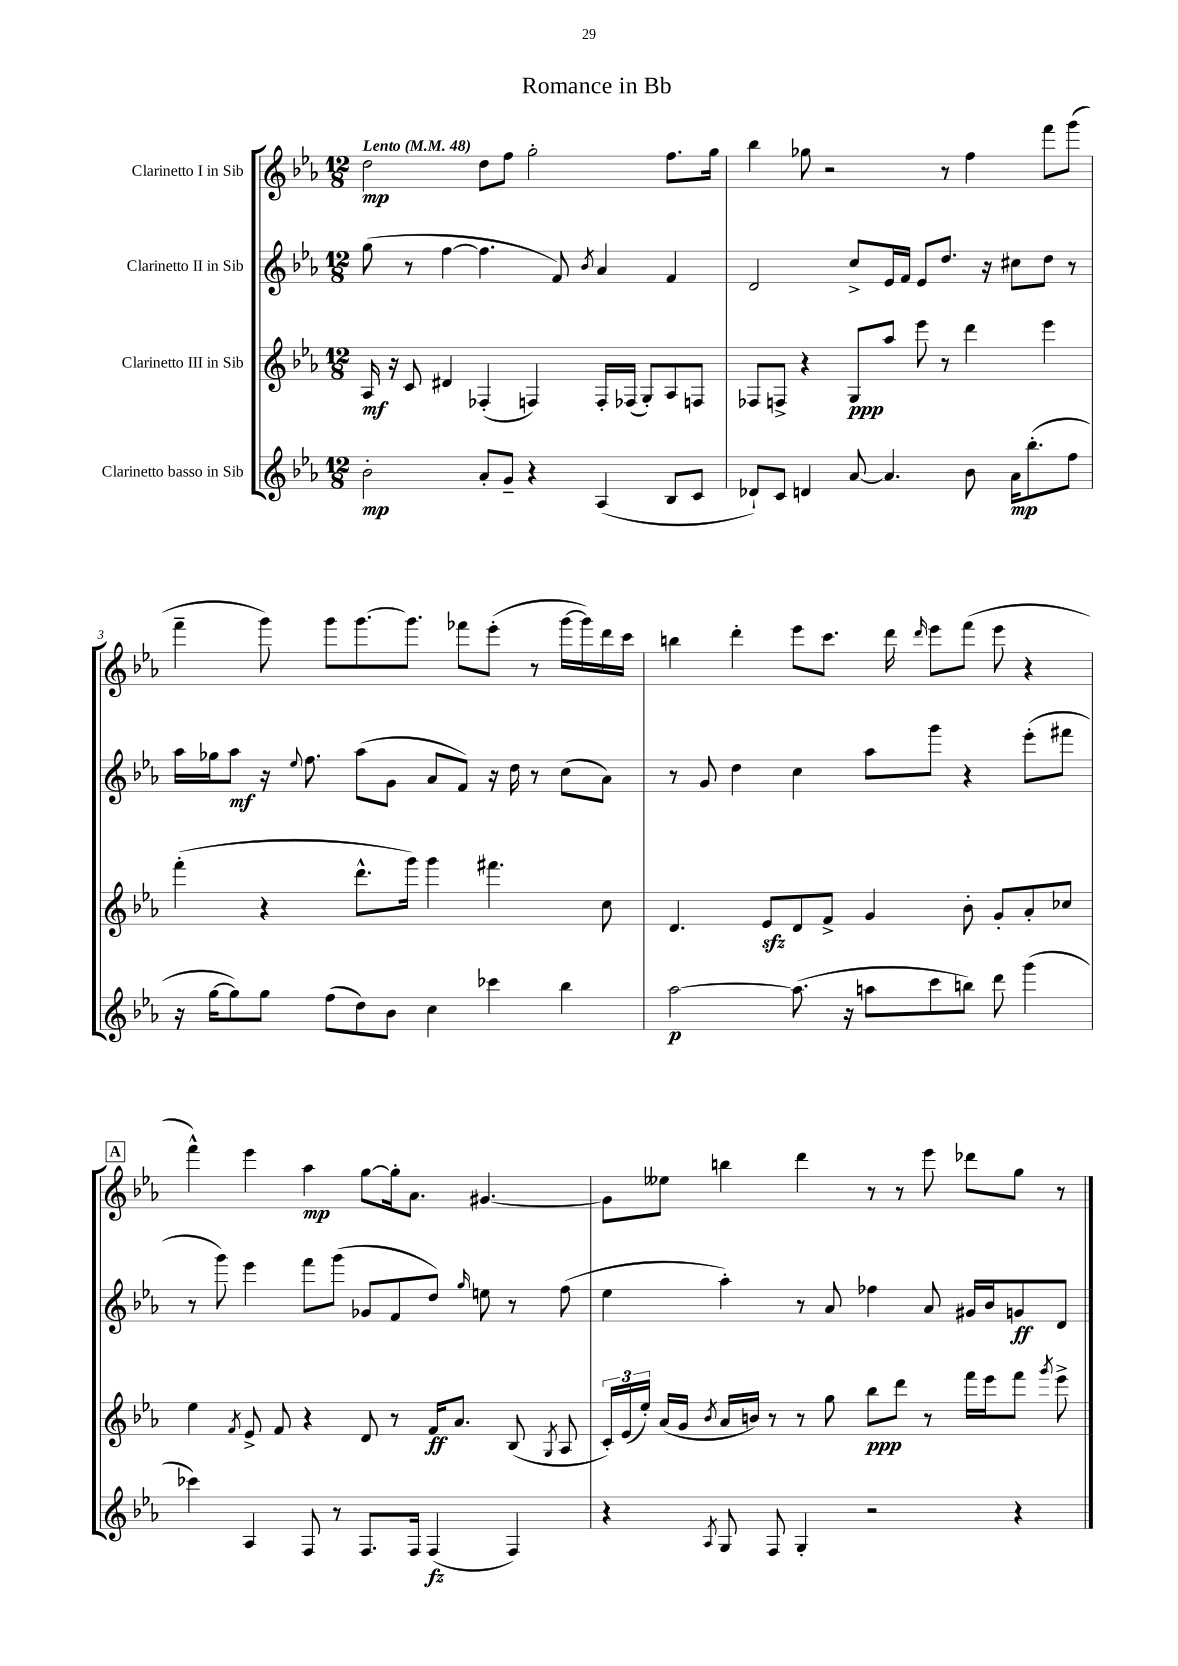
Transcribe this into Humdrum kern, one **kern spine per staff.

**kern	**dynam	**kern	**dynam	**kern	**dynam	**kern	**dynam
*part4	*part4	*part3	*part3	*part2	*part2	*part1	*part1
*staff4	*staff4	*staff3	*staff3	*staff2	*staff2	*staff1	*staff1
*I"Clarinetto basso in Sib	*	*I"Clarinetto III in Sib	*	*I"Clarinetto II in Sib	*	*I"Clarinetto I in Sib	*
*clefG2	*	*clefG2	*	*clefG2	*	*clefG2	*
*k[b-e-a-]	*	*k[b-e-a-]	*	*k[b-e-a-]	*	*k[b-e-a-]	*
*M12/8	*	*M12/8	*	*M12/8	*	*M12/8	*
*MM48	*	*MM48	*	*MM48	*	*MM48	*
=1	=1	=1	=1	=1	=1	=1	=1
!	!	!	!	!	!	!LO:TX:a:B:t=Lento	!
2b-'\	mp	16A-/	mf	(8gg\	.	2dd\	mp
.	.	16r	.	.	.	.	.
.	.	8c/	.	8r	.	.	.
.	.	4d#X/	.	[4ff\	.	.	.
8a-'/L	.	(4F-X'/	.	4.ff\]	.	8dd\L	.
8g~/J	.	.	.	.	.	8ff\J	.
4r	.	4Fn/)	.	.	.	2gg'\	.
.	.	.	.	8f/)	.	.	.
.	.	.	.	8qb-/	.	.	.
(4A-/	.	16F'/LL	.	4a-/	.	.	.
.	.	(16F-X/JJ	.	.	.	.	.
.	.	8G'/L)	.	.	.	.	.
8B-/L	.	8A-/	.	4f/	.	8.ff\L	.
8c/J	.	8Fn/J	.	.	.	.	.
.	.	.	.	.	.	16gg\Jk	.
=2	=2	=2	=2	=2	=2	=2	=2
8d-X`/L)	.	8F-X/L	.	2d/	.	4bb-\	.
8c/J	.	8Fn^/J	.	.	.	.	.
4dn/	.	4r	.	.	.	8gg-X\	.
.	.	.	.	.	.	2r	.
[8a-/	.	8G/L	ppp	8cc^/L	.	.	.
4.a-/]	.	8aa-/J	.	16e-/L	.	.	.
.	.	.	.	16f/JJ	.	.	.
.	.	8eee-\	.	8e-/L	.	.	.
.	.	8r	.	8.dd/J	.	8r	.
8b-\	.	4ddd\	.	.	.	4ff\	.
.	.	.	.	16r	.	.	.
16a-\KL	mp	.	.	8cc#X\L	.	.	.
(8.bb-'\	.	.	.	.	.	.	.
.	.	4eee-\	.	8dd\J	.	8fff\L	.
8ff\J	.	.	.	8r	.	(8ggg\J	.
!!LO:LB:g=z
=3	=3	=3	=3	=3	=3	=3	=3
16r	.	(4fff'\	.	16aa-\LL	.	4fff~\	.
[16gg\KL	.	.	.	16gg-X\J	.	.	.
8gg\])	.	.	.	8aa-\J	mf	.	.
8gg\J	.	4r	.	16r	.	8ggg\)	.
.	.	.	.	8qqee-/	.	.	.
.	.	.	.	8.ff\	.	.	.
(8ff\L	.	.	.	.	.	8ggg\L	.
8dd\)	.	8.ddd^^\L	.	(8aa-\L	.	[8.ggg\	.
8b-\J	.	.	.	8g\J	.	.	.
.	.	16ggg\Jk)	.	.	.	8.ggg\J]	.
4cc\	.	4ggg\	.	8a-/L	.	.	.
.	.	.	.	8f/J)	.	8fff-X\L	.
4ccc-X\	.	4.fff#X\	.	16r	.	(8eee-'\J	.
.	.	.	.	16dd\	.	.	.
.	.	.	.	8r	.	8r	.
4bb-\	.	.	.	(8cc\L	.	[16ggg\LL	.
.	.	.	.	.	.	16ggg\])	.
.	.	8cc\	.	8a-\J)	.	16ddd\	.
.	.	.	.	.	.	16ccc\JJ	.
=4	=4	=4	=4	=4	=4	=4	=4
[2aa-\	p	4.d/	.	8r	.	4bbn\	.
.	.	.	.	8g/	.	.	.
.	.	.	.	4dd\	.	4ddd'\	.
.	.	8e-zz/L	.	.	.	.	.
(8.aa-\]	.	8d/	.	4cc\	.	8eee-\L	.
.	.	8f^/J	.	.	.	8.ccc\J	.
16r	.	.	.	.	.	.	.
8aan\L	.	4g/	.	8aa-\L	.	.	.
.	.	.	.	.	.	16ddd\	.
.	.	.	.	.	.	16qqddd/	.
8ccc\	.	.	.	8ggg\J	.	8eee-\L	.
8bbn\J)	.	8b-'\	.	4r	.	(8fff\J	.
8ddd\	.	8g'/L	.	.	.	8eee-\	.
(4ggg\	.	8a-'/	.	(8eee-'\L	.	4r	.
.	.	8cc-X/J	.	8fff#X\J	.	.	.
!!LO:LB:g=z
!!LO:REH:place=s1:t=A
=5	=5	=5	=5	=5	=5	=5	=5
4ccc-X\)	.	4ee-\	.	8r	.	4fff^^\)	.
.	.	.	.	8ggg\)	.	.	.
.	.	8qf/	.	.	.	.	.
4A-/	.	8e-^/	.	4eee-\	.	4eee-\	.
.	.	8f/	.	.	.	.	.
8F/	.	4r	.	8fff\L	.	4aa-\	mp
8r	.	.	.	(8ggg\J	.	.	.
8.F/L	.	8d/	.	8g-X/L	.	[8gg\L	.
.	.	8r	.	8f/	.	16gg'\k]	.
16F/Jk	.	.	.	.	.	8.a-\J	.
(4F/	fz	16f/KL	ff	8dd/J)	.	.	.
.	.	8.a-/J	.	.	.	.	.
.	.	.	.	16qqgg/	.	.	.
.	.	.	.	8een\	.	[4.g#X/	.
4F/)	.	(8B-/	.	8r	.	.	.
.	.	8qG/	.	.	.	.	.
.	.	8A-/	.	(8ff\	.	.	.
=6	=6	=6	=6	=6	=6	=6	=6
4r	.	24c'/LL)	.	4ee-\	.	8g#\L]	.
.	.	(24e-/	.	.	.	.	.
.	.	24ee-'/JJ)	.	.	.	.	.
.	.	(16a-/LL	.	.	.	8ee--X\J	.
.	.	16g/JJ	.	.	.	.	.
8qA-/	.	8qb-/	.	.	.	.	.
8G/	.	16a-/LL	.	4aa-'\)	.	4bbn\	.
.	.	16bn/JJ)	.	.	.	.	.
8F/	.	8r	.	.	.	.	.
4G'/	.	8r	.	8r	.	4ddd\	.
.	.	8gg\	.	8a-/	.	.	.
2r	.	8bb-\L	ppp	4ff-X\	.	8r	.
.	.	8ddd\J	.	.	.	8r	.
.	.	8r	.	8a-/	.	8eee-\	.
.	.	16fff\LL	.	16g#X/LL	.	8ddd-X\L	.
.	.	16eee-\J	.	16b-/J	.	.	.
4r	.	8fff\J	.	8gn/	ff	8gg\J	.
.	.	8qggg/	.	.	.	.	.
.	.	8eee-^\	.	8d/J	.	8r	.
==	==	==	==	==	==	==	==
*-	*-	*-	*-	*-	*-	*-	*-
